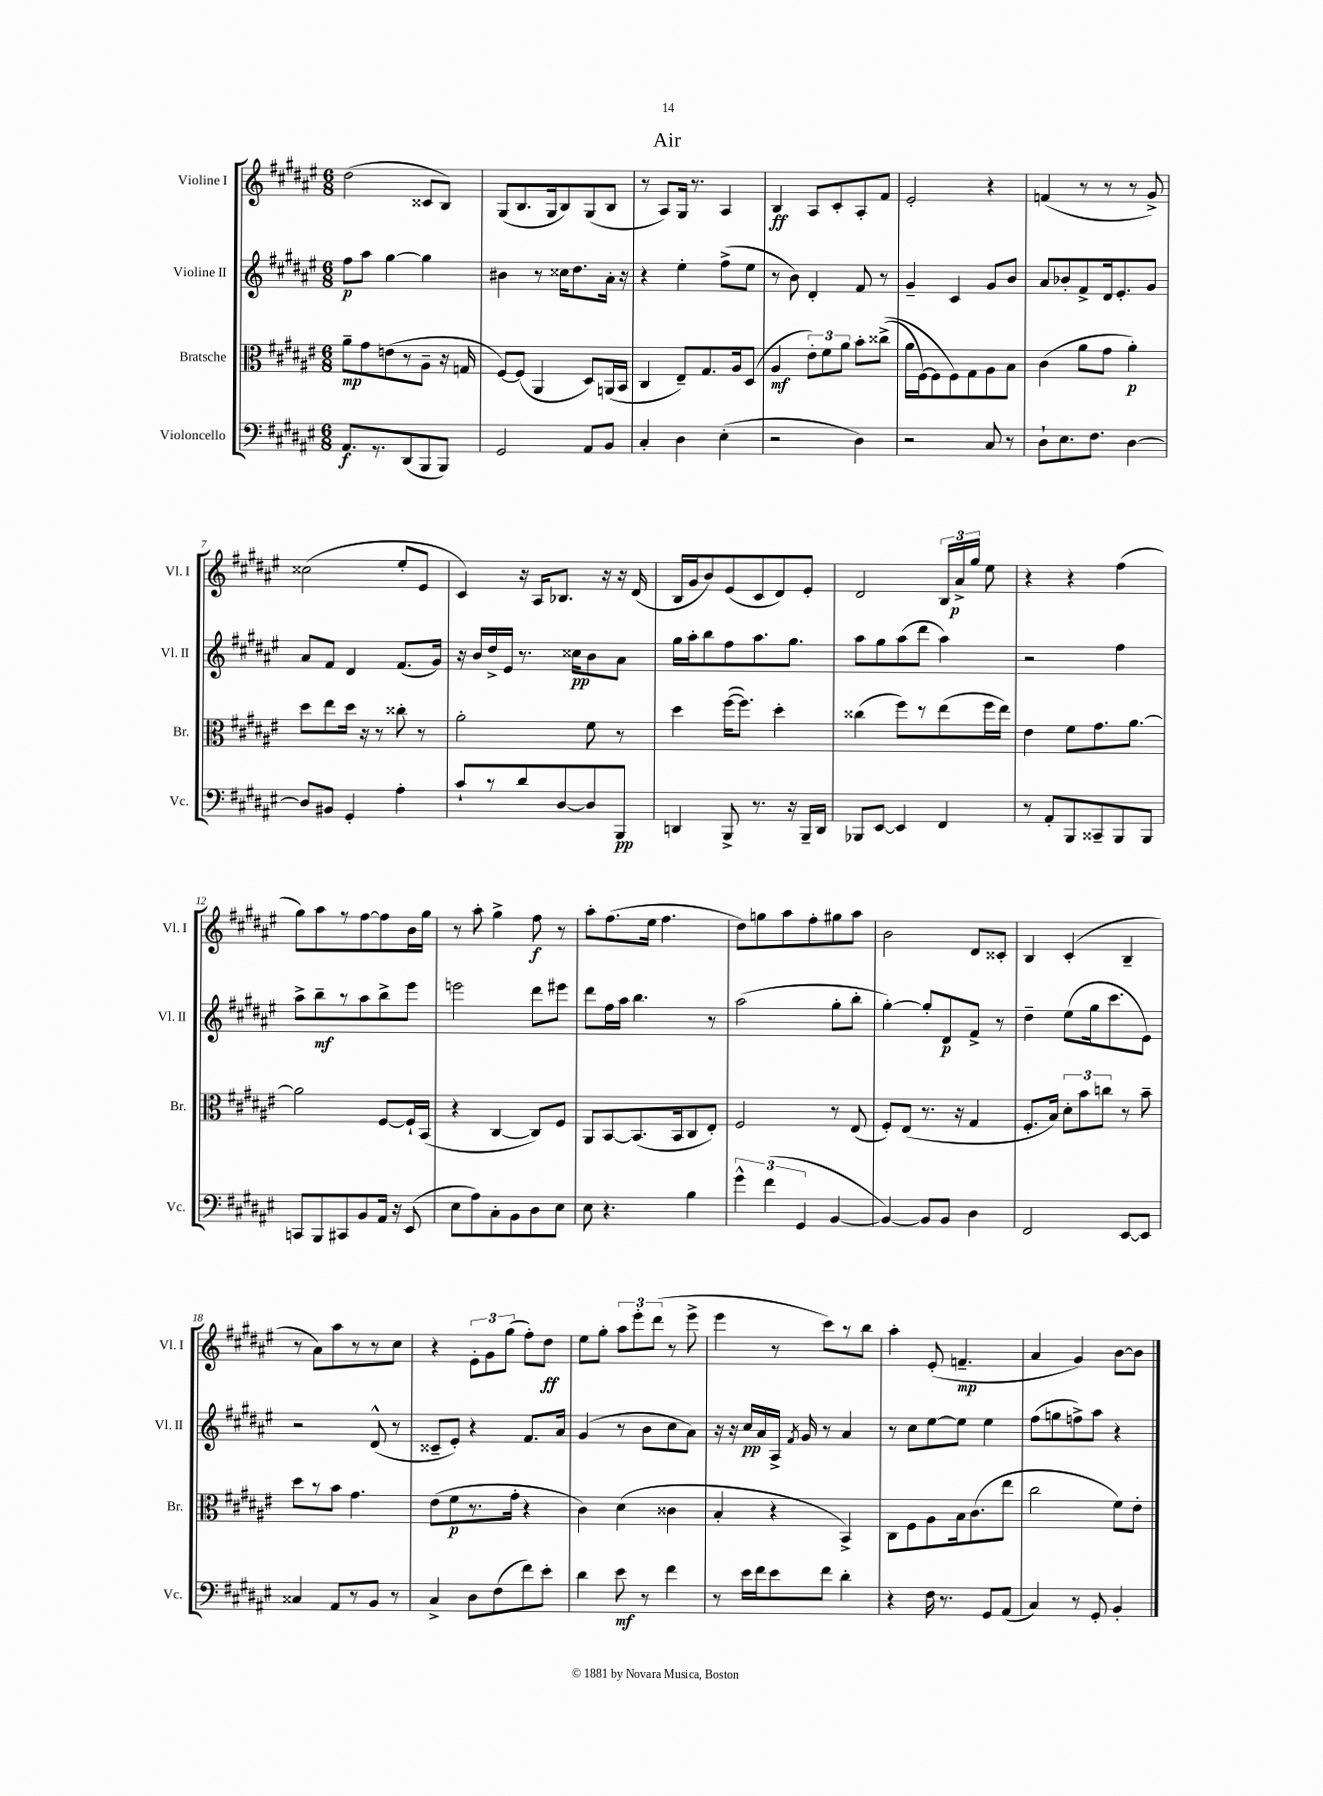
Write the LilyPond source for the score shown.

\header { title = "Air" }
<<
\new StaffGroup <<
\new Staff = "s0" \with { instrumentName = "Violine I" shortInstrumentName = "Vl. I" } {
    \clef treble \key fis \major \numericTimeSignature \time 6/8
    \autoBeamOff dis''2( cisis'8[ b8]) |
    gis8[( b8. gis16 b8) gis8( b8] |
    r8 ais8[) gis16] r8. ais4 |
    b4\ff ais8[ cis'8-. ais8-. fis'8] |
    eis'2-. r4 |
    f'4( r8 r8 r8 gis'8->) |
    cisis''2( eis''8[-. eis'8] |
    cis'4) r16 ais16[ bes8.] r16 r16 dis'16( |
    b16[ gis'16 b'8) eis'8( cis'8 dis'8) eis'8]-. |
    dis'2 \tuplet 3/2 { b16[ ais'16->\p gis''16] } eis''8 |
    r4 r4 fis''4( |
    gis''8[) ais''8 r8 fis''8~ fis''8 b'16 gis''16] |
    r8 ais''8-. gis''4-> fis''8\f r8 |
    ais''8[-. fis''8.( eis''16] fis''4. |
    dis''8[) g''8 ais''8 fis''8-. gis''8 ais''8] |
    b'2 dis'8[ cisis'8]-. |
    b4 cis'4-.( b4-- |
    r8 ais'8[) ais''8 r8 r8 cis''8] |
    r4 \tuplet 3/2 { eis'8[-. gis'8 gis''8]( } fis''8[-.) dis''8]\ff |
    eis''8[ gis''8]-. \tuplet 3/2 { ais''8[ eis'''8-. dis'''8]( } r8 eis'''8-> |
    eis'''4 r8 cis'''8[) r8 b''8] |
    ais''4-. eis'8-.( f'4.--\mp |
    ais'4 gis'4) b'8[~ b'8] \bar "|." |
}
\new Staff = "s1" \with { instrumentName = "Violine II" shortInstrumentName = "Vl. II" } {
    \clef treble \key fis \major \numericTimeSignature \time 6/8
    \autoBeamOff fis''8[\p ais''8] gis''4~ gis''4 |
    bis'4 r8 cisis''16[ dis''8. ais'16]-. r16 |
    r4 eis''4-. fis''8[->( eis''8] |
    r8 b'8) dis'4-. fis'8 r8 |
    gis'4-- cis'4 gis'8[ b'8] |
    ais'8[ bes'8-. fis'8-> dis'16 eis'8.-. gis'8] |
    ais'8[ fis'8] dis'4 fis'8.[( gis'16]) |
    r16 b'16[ dis''16-> eis'16] r8. cisis''16[\pp b'8 ais'8] |
    gis''16[ ais''16-. b''8 fis''8 ais''8. gis''8.] |
    ais''8[ gis''8 ais''8( dis'''8] ais''4) |
    r2 fis''4 |
    ais''8[-> b''8--\mf r8 ais''8 b''8-> eis'''8] |
    e'''2 dis'''8[ eis'''8] |
    dis'''8[ fis''16 ais''16] b''4. r8 |
    ais''2( gis''8[-. b''8]-. |
    gis''4~-.) gis''8[-. dis'8\p fis'8]-> r8 |
    dis''4-- eis''8[( gis''16 cis'''8. eis'8]) |
    r2 dis'8-^( r8 |
    cisis'8[-- eis'8]-.) r4 fis'8.[ ais'16] |
    gis'4( r8 b'8[ cis''8 ais'8]) |
    r16 r16 cis''16[\pp ais'16 ais16]-> \acciaccatura { fis'8 } gis'16 r8 ais'4 |
    r8 cis''8[ eis''8~ eis''8] eis''4 |
    fis''8[( g''8 f''8->) ais''8] r4 \bar "|." |
}
\new Staff = "s2" \with { instrumentName = "Bratsche" shortInstrumentName = "Br." } {
    \clef alto \key fis \major \numericTimeSignature \time 6/8
    \autoBeamOff ais'8[--\mp gis'8 e'8( r8 ais8]-- r16 g16 |
    fis8[~) fis8]( ais,4 dis8[) a,16( b,16] |
    cis4 eis8[--) gis8. ais16 dis8]( |
    ais4\mf \tuplet 3/2 { eis'8[-.) fis'8 ais'8] } b'8[-. cisis''8]->(\( |
    ais'16[ fis16~) fis8 fis8\) gis8 ais8 b8] |
    cis'4( ais'8[ gis'8] ais'4-.\p) |
    dis''8[ eis''8 dis''16] r16 r8 cisis''8-. r8 |
    ais'2-. fis'8 r8 |
    dis''4 fis''16[~( fis''8.]) dis''4-. |
    cisis''4( fis''8[) r8 eis''8( fis''16 eis''16]) |
    eis'4 fis'8[ gis'8. ais'8.]~ |
    ais'2 fis8[~ fis16-! b,16]( |
    r4 cis4~ cis8[) fis8] |
    ais,8[ b,8~ b,8.( b,16 cis8 eis8]-.) |
    fis2 r8 eis8( |
    fis8[-.) eis8]( r8. r16 gis4 |
    fis8.[-. b16]) \tuplet 3/2 { dis'8[-. b'8 c''8] } r8 b'8-- |
    dis''8[ r8 b'8] gis'4. |
    eis'8[( fis'8\p r8. gis'16]-. r4 |
    cis'4) dis'4( cisis'4 |
    b4-. r4 b,4->) |
    cis8[ fis8 ais8 b16 cis'8.( eis''8] |
    cis''2 fis'8[) eis'8]-. \bar "|." |
}
\new Staff = "s3" \with { instrumentName = "Violoncello" shortInstrumentName = "Vc." } {
    \clef bass \key fis \major \numericTimeSignature \time 6/8
    \autoBeamOff ais,8.[\f r8. dis,8( b,,8 b,,8]) |
    gis,2 ais,8[ b,8] |
    cis4-. dis4 eis4-.( |
    r2 dis4) |
    r2 cis8 r8 |
    dis8[-! eis8. fis8.] dis4~ |
    dis8[ bis,8] gis,4-. ais4-. |
    cis'8[-! r8 dis'8 dis8~ dis8 b,,8]\pp |
    d,4 b,,8-> r8. r16 b,,16[-- d,16] |
    bes,,8[ eis,8]~ eis,4 fis,4 |
    r8 ais,8[-. b,,8 cisis,8-- b,,8 b,,8] |
    c,8[ b,,8 cis,8 b,8 ais,16] r16 eis,8( |
    eis8[ ais8) cis8-. b,8 dis8 eis8] |
    eis8 r4. b4 |
    \tuplet 3/2 { gis'4-^ fis'4( gis,4 } b,4~ |
    b,4~) b,8[ b,8] dis4 |
    fis,2 eis,8[~ eis,8] |
    cisis4 ais,8[ r8 b,8] r8 |
    cis4-> dis8[ fis8( fis'8) eis'8]-. |
    dis'4 eis'8\mf r8 fis'4 |
    r8 eis'16[ fis'16 eis'8 fis'8] dis'4-. |
    r4 fis16 r8. gis,8[ ais,8]( |
    cis4) r8 gis,8-. b,4-. \bar "|." |
}
>>
>>
